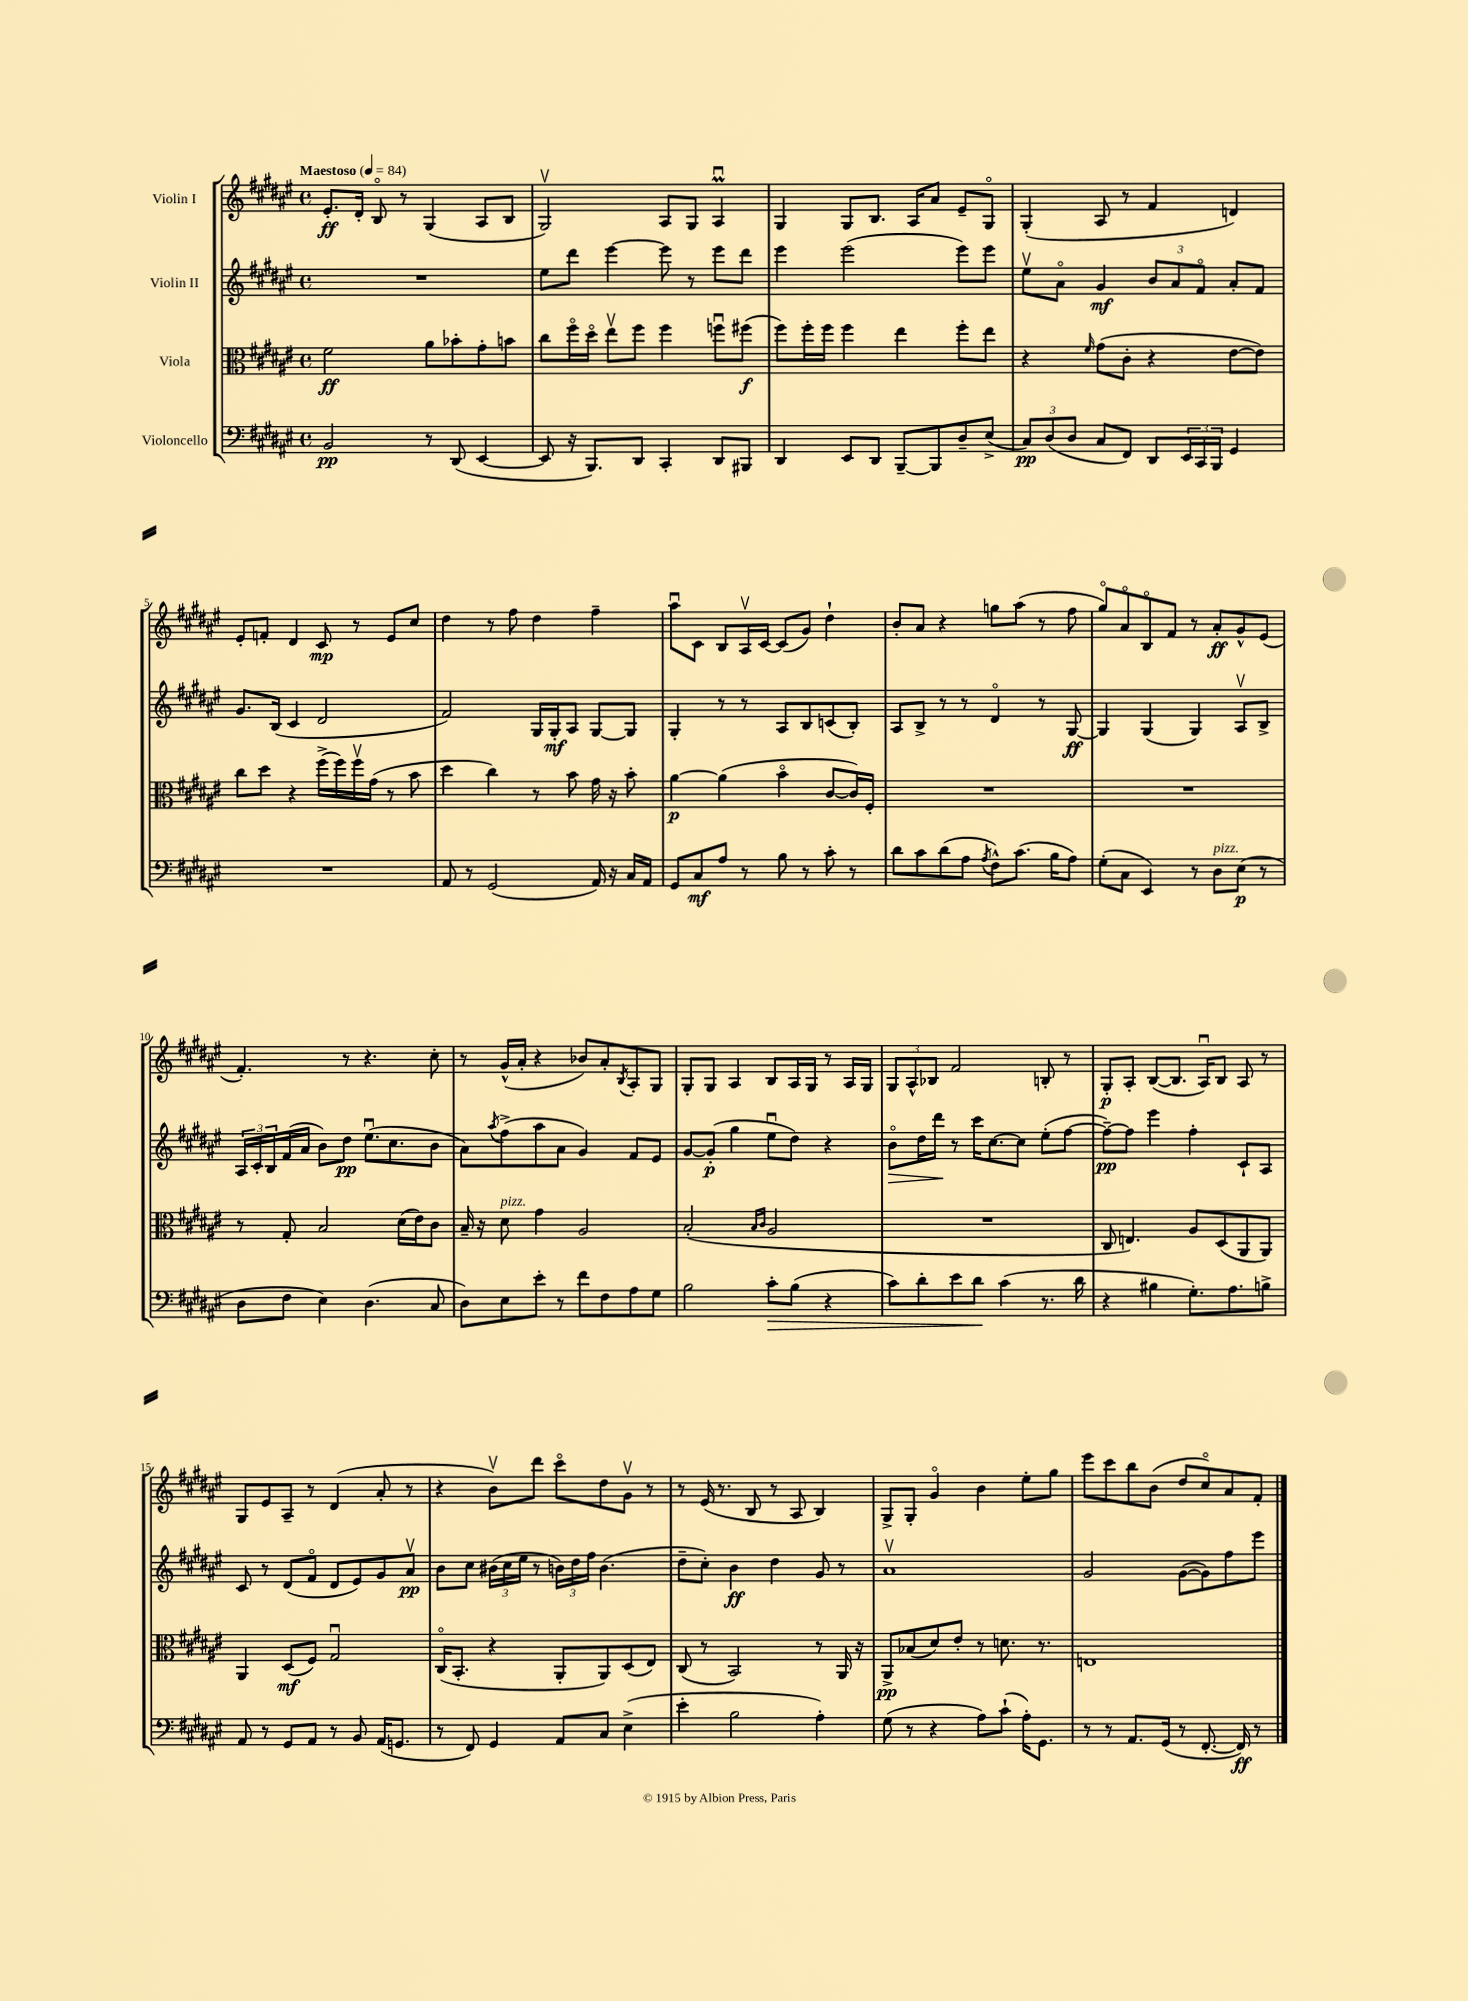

**kern	**kern	**kern	**kern
*staff4	*staff3	*staff2	*staff1
*clefF4	*clefC3	*clefG2	*clefG2
*k[f#c#g#d#a#e#]	*k[f#c#g#d#a#e#]	*k[f#c#g#d#a#e#]	*k[f#c#g#d#a#e#]
*M4/4	*M4/4	*M4/4	*M4/4
*met(c)	*met(c)	*met(c)	*met(c)
*MM84	*MM84	*MM84	*MM84
2BB	2f#	1r	8.e#'
.	.	.	16d#'
.	.	.	8Bo
.	.	.	8r
8r	8a#	.	(4G#
(8DD#	8b-'	.	.
[4EE#	8g#'	.	8A#
.	8b	.	8B
=	=	=	=
8EE#]	8cc#	8ee#	2G#v)
16r	16ff#o	8ddd#	.
8.BBB)	16dd#o	.	.
.	8ee#v	[4eee#	.
8DD#	8ff#	.	.
4CC#'	4ff#	8eee#]	8A#
.	.	8r	8G#
8DD#	8ffu	8eee#	4A#u
8BBB#	(8ff#	8ddd#	.
=	=	=	=
4DD#	8ff#)	4eee#	4G#
.	16ff#'	.	.
.	16ff#	.	.
8EE#	4ff#	(2eee#	8G#
8DD#	.	.	8.B
[8BBB~	4ee#	.	.
.	.	.	16A#
8BBB]	.	.	8a#
8D#~	8ff#'	8eee#)	8e#~
(8E#^	8ee#	8eee#	8G#o
=	=	=	=
12C#)	4r	8ee#v	(4G#'
(12D#	.	.	.
.	.	8a#o	.
12D#	.	.	.
.	16qqf#	.	.
8C#	(8g#	4g#	8A#
8FF#)	8c#'	.	8r
8DD#	4r	12b	4f#
.	.	12a#	.
24EE#	.	.	.
24CC#	.	12f#o	.
24BBB	.	.	.
4GG#	[8e#	8a#'	4d)
.	8e#])	8f#	.
=	=	=	=
1r	8cc#	8.g#	8e#'
.	8dd#	.	8f'
.	.	(16B	.
.	4r	4c#	4d#
.	(16ff#^	2d#	8c#
.	16ff#)	.	.
.	16ff#v	.	8r
.	(16g#	.	.
.	8r	.	8e#
.	8b	.	8cc#
=	=	=	=
8AA#	4dd#	2f#)	4dd#
8r	.	.	.
(2GG#	4cc#)	.	8r
.	.	.	8ff#
.	8r	16G#	4dd#
.	.	16G#'	.
.	8b	8A#	.
16AA#)	16g#	[8G#	4ff#~
16r	16r	.	.
16C#	8b'	8G#]	.
16AA#	.	.	.
=	=	=	=
8GG#	[4a#	4G#'	8aa#u
8C#	.	.	8c#
8A#	(4a#]	8r	8B
8r	.	8r	16A#v
.	.	.	[16c#
8B	4bo	8A#	(8c#]
8r	.	8B	8g#)
8c#'	[8c#	(8c	4dd#`
8r	16c#])	8B')	.
.	16F#'	.	.
=	=	=	=
8d#	1r	8A#	8b'
8c#	.	8B^	8a#
(8d#	.	8r	4r
8A#	.	8r	.
8qA#	.	.	.
8F#^^)	.	4d#o	8gg
(8.c#	.	.	(8aa#
.	.	8r	8r
16B	.	.	.
8A#)	.	[8G#	8ff#
=	=	=	=
(8G#'	1r	4G#]	8gg#o)
8C#	.	.	8a#o
4EE#)	.	(4G#	8Bo
.	.	.	8f#
8r	.	4G#)	8r
8D#	.	.	8a#'
(8E#	.	8A#v	8g#^^
8r	.	8B^	(8e#
=	=	=	=
8D#	8r	24A#	4.f#')
.	.	24c#'	.
.	.	24B	.
8F#	8G#'	(16f#	.
.	.	16a#	.
4E#)	2B	8b)	.
.	.	8dd#	8r
(4.D#	.	(8.ee#u	4.r
.	.	8.cc#	.
.	(16d#	.	.
.	16e#)	.	.
8C#	8c#	8b	8cc#'
=	=	=	=
8D#)	16B~	8a#)	8r
.	16r	.	.
.	.	8qaa#	.
8E#	8d#	(8ff#^	(16g#^^
.	.	.	16a#'
8e#'	4g#	8aa#	4r
8r	.	8a#	.
8f#	2A#	4g#)	8b-)
8F#	.	.	8a#'
.	.	.	8qB
8A#	.	8f#	8A#'
8G#	.	8e#	8G#
=	=	=	=
2B	(2B'	[8g#	8G#'
.	.	(8g#']	8G#
.	.	4gg#	4A#
.	16qqB	.	.
.	16qqc#	.	.
8c#'	2A#	8ee#u	8B
(8B	.	8dd#)	16A#
.	.	.	16G#
4r	.	4r	8r
.	.	.	16A#
.	.	.	16G#
=	=	=	=
8c#)	1r	8bo	12G#
.	.	.	12A#^^
8d#'	.	16dd#	.
.	.	.	12B-
.	.	16ddd#	.
8e#	.	8r	2f#
8d#	.	16ccc#	.
.	.	[8.cc#	.
(4c#	.	.	.
.	.	8cc#]	.
8.r	.	(8ee#'	8B'
.	.	[8ff#	8r
16d#	.	.	.
=	=	=	=
4r	8C#	8ff#~_)	8G#'
.	4.E)	8ff#]	8A#'
4B#	.	4eee#	([8B
.	.	.	8.B]
8.G#')	8A#	4ff#'	.
.	.	.	16A#u)
.	(8D#	.	8B
8.A#	.	.	.
.	8AA#	8c#`	8A#
8B^	8AA#)	8A#	8r
=	=	=	=
8AA#	4AA#	8c#	8G#
8r	.	8r	8e#
8GG#	(8D#	(8d#	8A#~
8AA#	8F#)	8f#o	8r
8r	2G#u	8d#	(4d#
8BB	.	8e#)	.
(16AA#	.	8g#	8a#'
8.GG	.	.	.
.	.	8a#v	8r
=	=	=	=
8r	(16C#o	8b	4r
.	8.BB'	.	.
8FF#)	.	8cc#	.
4GG#	4r	(24b#	8bv)
.	.	24cc#	.
.	.	24ee#	.
.	.	8r	8ddd#
8AA#	8AA#'	24b)	8ccc#o
.	.	24dd#	.
.	.	24ff#	.
8C#	8AA#)	(4.b	8dd#
(4E#^	(8D#	.	8g#v
.	8E#)	.	8r
=	=	=	=
4e#'	(8C#	8dd#~	8r
.	8r	8cc#')	(16e#
.	.	.	8.r
2B	2BB)	4b	.
.	.	.	8B
.	.	4dd#	8r
.	.	.	8A#
4A#')	8r	8g#	4B)
.	16AA#	8r	.
.	16r	.	.
=	=	=	=
(8G#	8AA#^	1a#v	8G#^
8r	(8B-	.	8G#'
4r	8d#)	.	4g#o
.	8e#'	.	.
8A#)	8r	.	4b
(8c#`	8.d	.	.
16A#')	.	.	8ee#'
8.GG#	8.r	.	.
.	.	.	8gg#
=	=	=	=
8r	1E	2g#	8eee#
8r	.	.	8ccc#
8.AA#	.	.	8bb
.	.	.	(8b
(16GG#	.	.	.
8r	.	([8g#	8dd#
[8.FF#'	.	8g#])	8cc#o)
.	.	8ff#	8a#
16FF#])	.	.	.
8r	.	8eee#	8f#'
==	==	==	==
*-	*-	*-	*-
